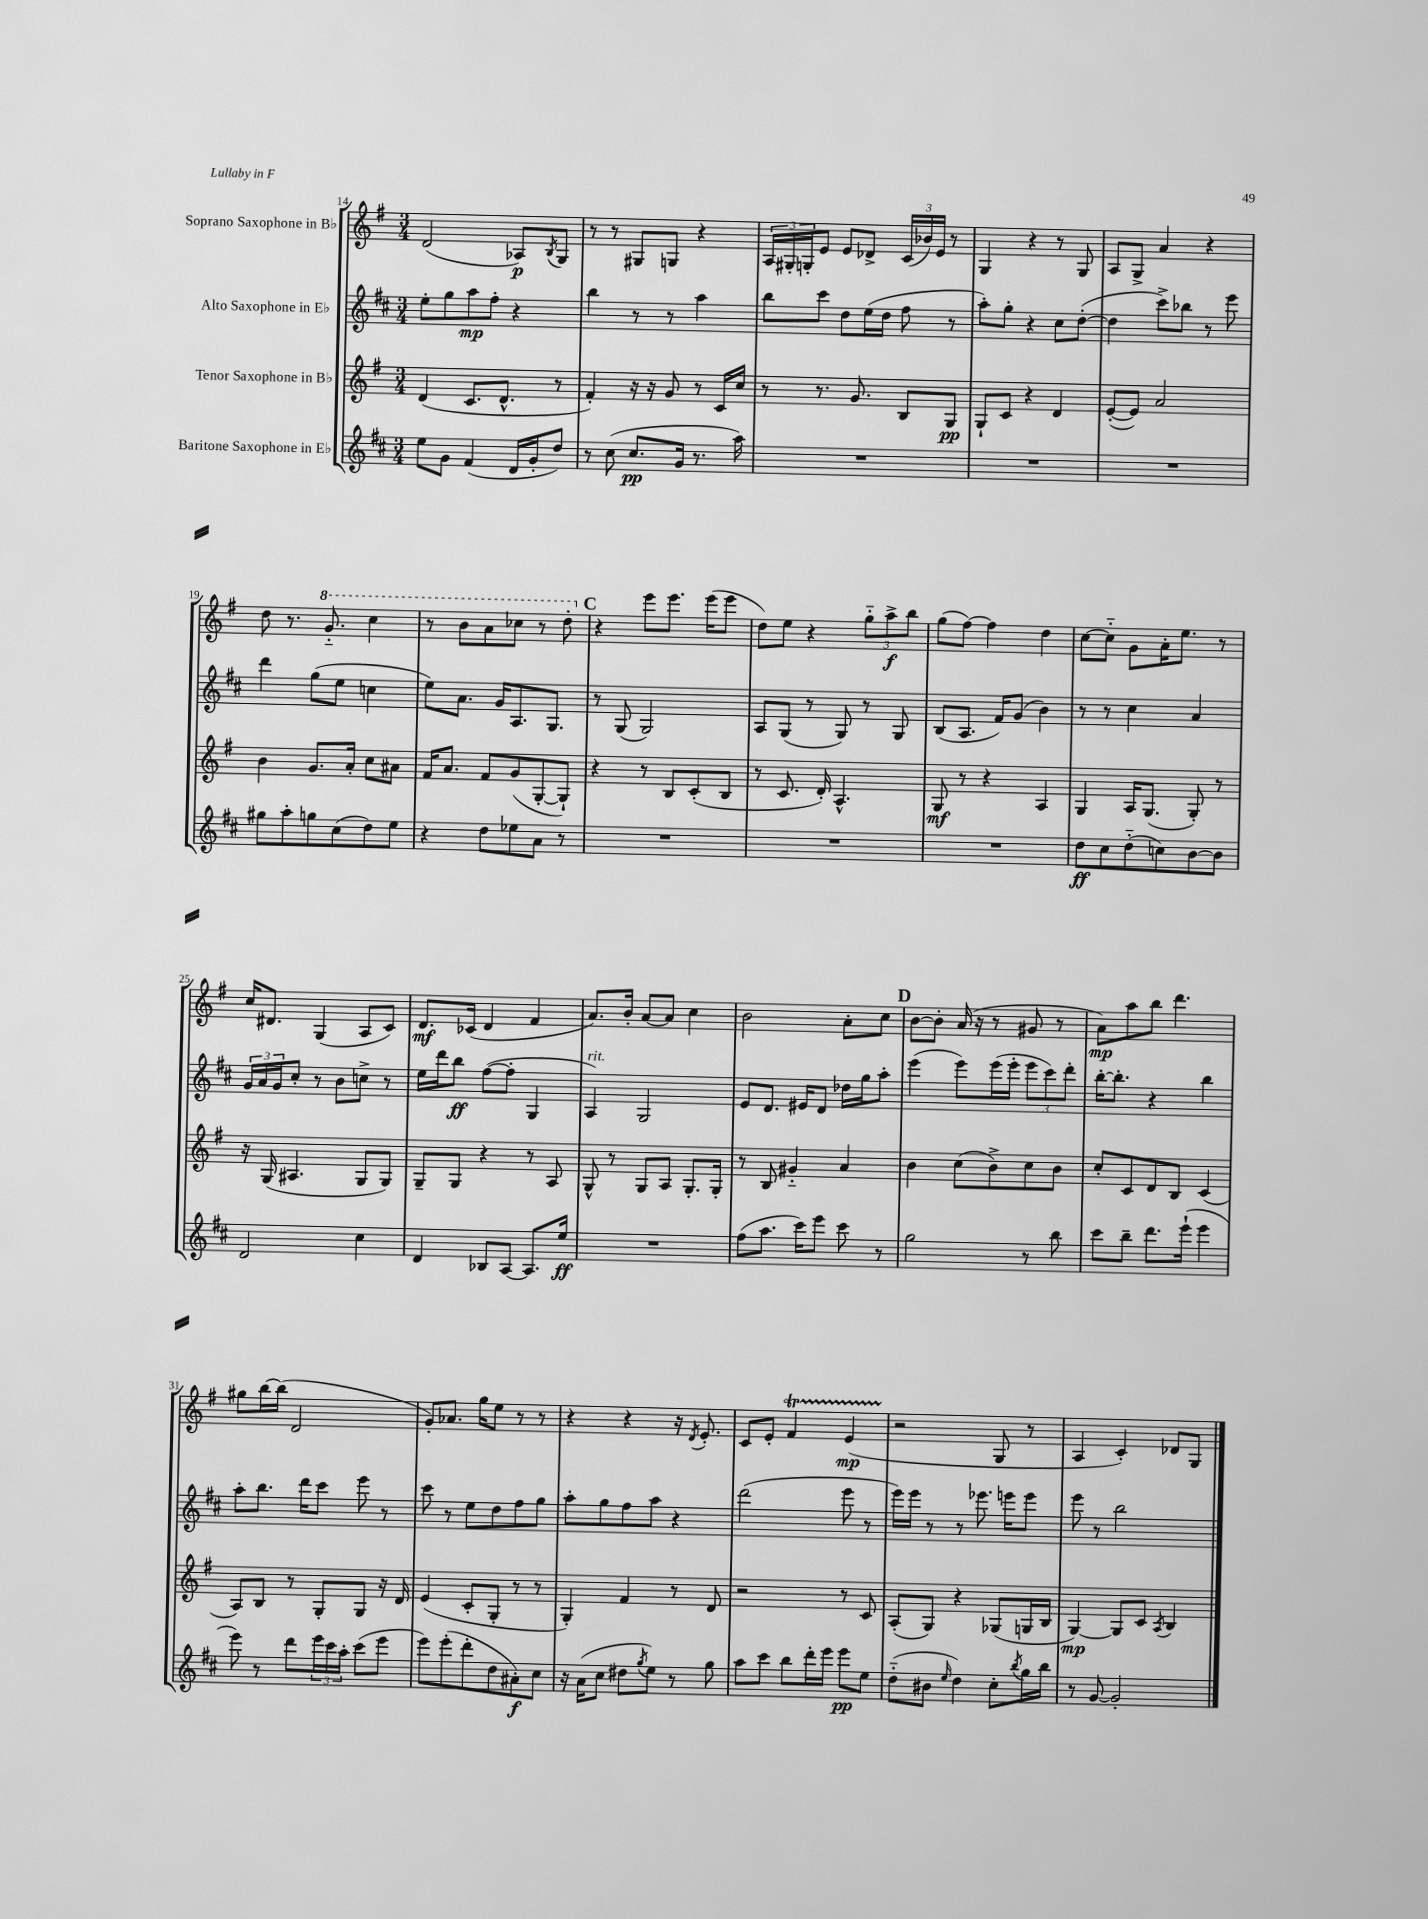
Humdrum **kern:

**kern	**kern	**kern	**kern
*staff4	*staff3	*staff2	*staff1
*clefG2	*clefG2	*clefG2	*clefG2
*k[f#c#]	*k[f#]	*k[f#c#]	*k[f#]
*M3/4	*M3/4	*M3/4	*M3/4
8ee\L	(4d/	8ee'\L	(2d/
8g\J	.	8gg\	.
(4f#/	8.c/L	8aa\	.
.	.	8ff#'\J	.
.	8.d^^/J	.	.
16d/LL	.	4r	8A-/L)
16g'/J	.	.	.
.	.	.	8qB/
8dd/J)	8r	.	8G/J
=	=	=	=
8r	4f#'/)	4bb\	8r
(8cc#\	.	.	8r
8.cc#/L	16r	8r	8G#/L
.	16r	.	.
.	8g/	8r	8G/J
16g/Jk	.	.	.
8.r	8r	4aa\	4r
.	16c/LL	.	.
16aa\)	16cc/JJ	.	.
=	=	=	=
2.r	8r	8bb\L	24A/LL
.	.	.	24G#'/
.	.	.	24G'/J
.	8.r	8ccc#\J	8e/J
.	.	8dd\L	8e/L
.	8.g/	.	.
.	.	(16ee\L	8d-^/J
.	.	16dd\JJ	.
.	8B/L	8ff#\	(24c/LL
.	.	.	24b-/)
.	.	.	24e/JJ
.	8G/J	8r	8r
=	=	=	=
2.r	8G`/L	8aa'\L)	4G/
.	8c/J	8gg'\J	.
.	4r	4r	4r
.	4d/	8cc#\L	8r
.	.	([8dd'\J	8G/
=	=	=	=
2.r	([8e'/L	4dd\]	8A/L
.	8e/]J)	.	8G^/J
.	2a/	8ccc#^\L)	4a/
.	.	8bb-\J	.
.	.	8r	4r
.	.	8eee\	.
=	=	=	=
8gg#\L	4b\	4ddd\	8dd\
8aa'\	.	.	8.r
8gg\	8.g/L	(8gg\L	.
.	.	.	8.gg'~/
(8cc#\	.	8ee\J	.
.	16a'/Jk	.	.
8dd\)	8cc\L	4cc\	4ccc\
8ee\J	8a#\J	.	.
=	=	=	=
4r	16f#/LK	8ee\L)	8r
.	8.a/J	.	.
.	.	8.a\J	8bb\L
8dd\L	8f#/L	.	8aa\
.	.	16g/LK	.
8ee-\	(8g/	8.A/	8ccc-\J
8a\J	[8G'/	.	8r
.	.	8.G/J	.
8r	8G`/]J)	.	8ddd'\
=	=	=	=
2.r	4r	8r	4r
.	.	(8G/	.
.	8r	2G/)	8eee\L
.	8B/L	.	8.eee\J
.	(8c'/	.	.
.	.	.	(16eee\LK
.	8B/J	.	8eee\J
=	=	=	=
2.r	8r	8A/L	8dd\L)
.	8.c/	(8G/J	8ee\J
.	.	8r	4r
.	16d'/)	.	.
.	4.A^^/	8G/)	.
.	.	8r	12gg'~\L
.	.	.	12aa^\
.	.	8G/	.
.	.	.	12bb\J
=	=	=	=
2.r	8G/	(8B/L	(8gg\L
.	8r	8.A/J	[8ff#\J)
.	4r	.	4ff#\]
.	.	16f#/LK)	.
.	.	(8g/J	.
.	4A/	4b\)	4dd\
=	=	=	=
8dd\L	4G/	8r	[8cc\L
8cc#\	.	8r	8cc'~\]J
(8dd'~\	16A/LK	4cc#\	8g\L
.	(8.G/J	.	.
8cc\)	.	.	16a'\K
.	.	.	8.ee\J
[8b\	8G'/)	4a/	.
8b\]J	8r	.	8r
=	=	=	=
2d/	16r	24g/LL	16cc/LK
.	.	24a/	.
.	(16G/	.	8.d#/J
.	.	24g/J	.
.	4.A#/	8cc#'/J	.
.	.	8r	(4G/
.	.	8b\L	.
4cc#\	8G/L	8cc^\J	8A/L
.	8G/J)	8r	8c/J)
=	=	=	=
4d/	8G~/L	16ee\LL	8.d/L
.	.	16ddd\J	.
.	8G/J	8bb\J	.
.	.	.	(16c-/Jk
8B-/L	4r	([8ff#\L	4d/
[8A/J	.	8ff#'\]J	.
8.A/]L	8r	4G/	4f#/
.	8A/	.	.
16ee/Jk	.	.	.
=	=	=	=
2.r	8G^^/	4A/)	8.a/L)
.	8r	.	.
.	.	.	16b'/Jk
.	8G/L	2G/	[8a/L
.	8A/J	.	8a/]J
.	8.G'/L	.	4cc\
.	16G'/Jk	.	.
=	=	=	=
(8ff#\L	8r	8e/L	2b\
8.aa\J	8B/	8.d/J	.
.	4g#'~/	.	.
16ccc#\LK)	.	16e#/LK	.
8eee\J	.	8d/J	.
8ccc#\	4a/	16dd-\LL	8a'\L
.	.	16gg\J	.
8r	.	8aa'\J	8cc\J
=	=	=	=
2gg\	4b\	(4eee\	[8b\L
.	.	.	8b'\]J
.	(8cc\L	8eee\L)	(16a/
.	.	.	16r
.	8b^\)	(16eee\L	8r
.	.	16eee'\JJ	.
8r	8cc\	12eee\L	8g#/
.	.	12ccc#\)	.
8bb\	8b\J	.	8r
.	.	12ddd'\J	.
=	=	=	=
8ccc#\L	8cc'/L	[16bb'\LK	8a\L)
.	.	8.bb'\]J	.
8bb~\J	8c/	.	8aa\
8.ddd\L	8d/	4r	8bb\J
.	8B/J	.	4.ddd\
(16eee`\Jk	.	.	.
4eee\	(4c/	4bb\	.
=	=	=	=
8eee\)	8A/L)	8aa'\L	8gg#\L
8r	8B/J	8.bb\J	[16bb\L
.	.	.	(16bb\]JJ
8ddd\L	8r	.	2d/
.	.	16ddd\LK	.
24eee\L	8G'/L	8ccc#\J	.
24ccc#\	.	.	.
24aa'\JJ	.	.	.
(8ccc#\L	8G/J	8eee\	.
8eee\J	16r	8r	.
.	16d/	.	.
=	=	=	=
8eee\L)	(4e/	8ccc#\	8g'/L)
(8eee'\	.	8r	8.a-/J
8ddd'\	8c'/L	8ee\L	.
.	.	.	16gg\LK
8dd\	8G'/J	8dd\	8ee\J
8a#'\)	8r	8ff#\	8r
8cc#\J	8r	8gg\J	8r
=	=	=	=
16r	4G'/)	8aa'\L	4r
(16a\LK	.	.	.
8cc#\J	.	8gg\	.
8dd#\L	4f#/	8ff#\	4r
8qgg/	.	.	.
8ee\J)	.	8aa\J	.
8r	8r	4r	16r
.	.	.	8qd/
.	.	.	8.e'/
8gg\	8d/	.	.
=	=	=	=
8aa\L	2r	(2ddd\	8c/L
8ccc#\J	.	.	8e'/J
8bb\L	.	.	4f#/
16ddd'\L	.	.	.
16eee\JJ	.	.	.
8eee\L	8r	8eee\	(4e/
8ee\J	8c/	8r	.
=	=	=	=
(8dd'~\L	(8A'/L	16eee\LL)	2r
.	.	16eee\JJ	.
8b#\J	8G/J)	8r	.
16qqee/	.	.	.
4dd\)	4r	8r	.
.	.	8.eee-\	.
8cc#'\L	(8G-/L	.	8G/
.	.	16eee\LK	.
8qbb/	.	.	.
16gg\L	16G/L	8eee\J	8r
16bb\JJ	16B/JJ	.	.
=	=	=	=
8r	[4G/)	8eee\	4A/
[8g/	.	8r	.
2g'/]	8G/]L	2bb\	4c'/)
.	8c/J	.	.
.	8qA/	.	.
.	4B/	.	8d-/L
.	.	.	8G/J
==	==	==	==
*-	*-	*-	*-
